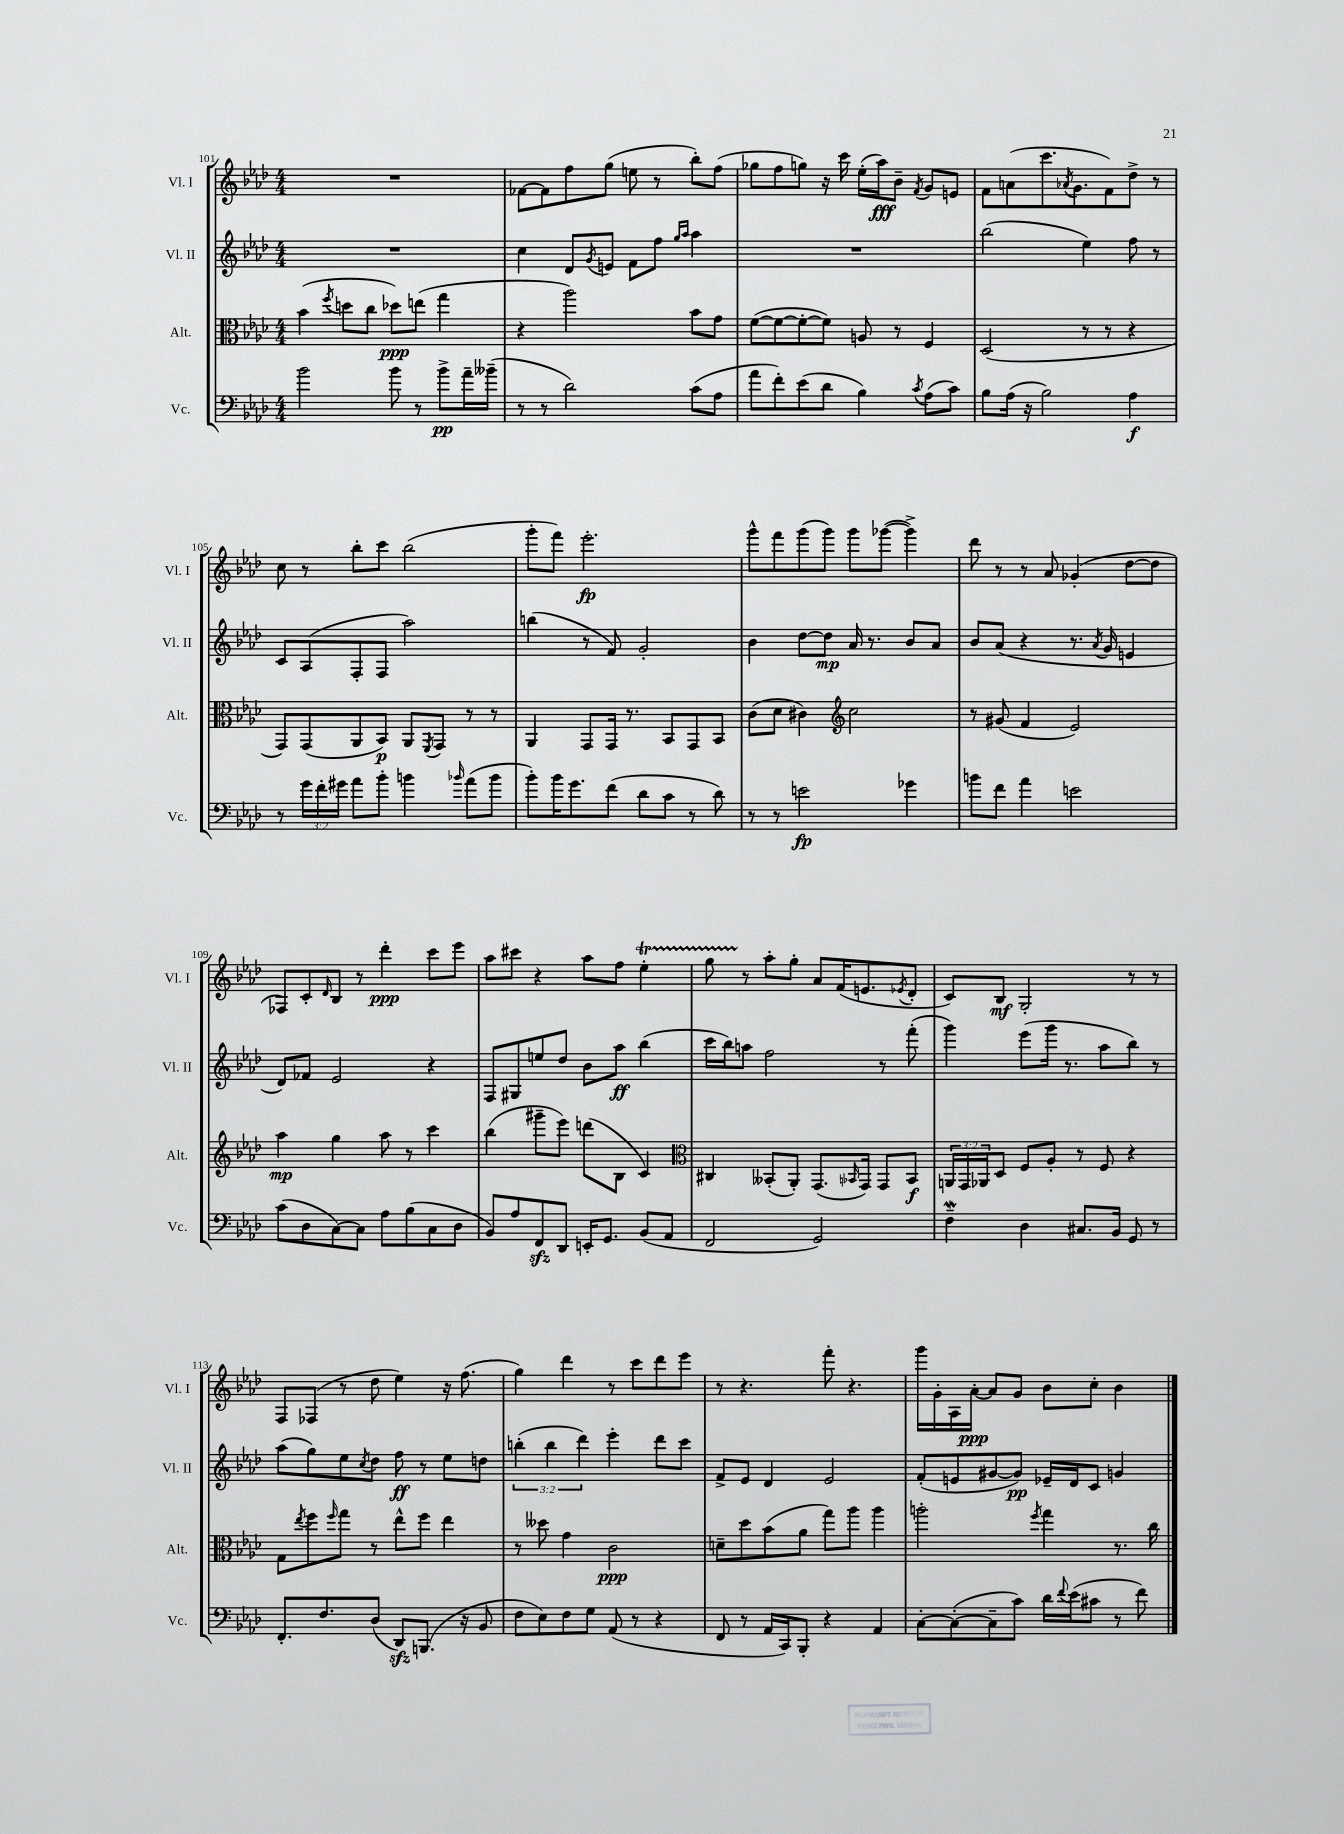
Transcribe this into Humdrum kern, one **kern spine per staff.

**kern	**kern	**kern	**kern
*staff4	*staff3	*staff2	*staff1
*clefF4	*clefC3	*clefG2	*clefG2
*k[b-e-a-d-]	*k[b-e-a-d-]	*k[b-e-a-d-]	*k[b-e-a-d-]
*M4/4	*M4/4	*M4/4	*M4/4
2b-\	(4b-\	1r	1r
.	8qff/	.	.
.	8dd\L	.	.
.	8cc\J	.	.
8b-\	8dd-\L)	.	.
8r	(8ee\J	.	.
8b-^\L	4gg\	.	.
16a-~\L	.	.	.
(16b--~\JJ	.	.	.
=	=	=	=
8r	4r	4cc\	[8f-\L
8r	.	.	8f-\]
2d-\)	2aa-\)	8d-/L	8ff\
.	.	8qg/	.
.	.	8e/J	(8gg\J
.	.	8f\L	8ee\
.	.	8ff\J	8r
.	.	16qqgg/LL	.
.	.	16qqaa-/JJ	.
(8c\L	8b-\L	4aa-\	8bb-'\L)
8A-\J	8g\J	.	(8ff\J
=	=	=	=
8a-\L	([8f\L	1r	8gg-\L
8f'\)	8f\_	.	8ff\
(8e-\	8f'\_	.	8gg\J)
8d-\J	8f\]J)	.	16r
.	.	.	16ccc\
4B-\)	8A/	.	(16ee-'\LL
.	.	.	16aa-\J)
.	8r	.	8b-~\J
8qc/	.	.	8qf/
(8A-\L	4F/	.	8g/L
8c\J)	.	.	8e/J
=	=	=	=
8B-\L	(2D-/	(2bb-\	8f\L
(16A-\Jk	.	.	(8a\
16r	.	.	.
2B-\)	.	.	8.ccc\
.	.	.	8qa-/
.	.	.	8.g\
.	8r	4ee-\)	.
.	8r	.	8f\)
4A-\	4r	8ff\	8dd-^\J
.	.	8r	8r
=	=	=	=
8r	8GG/L)	8c/L	8cc\
24g\LL	(8GG/	(8A-/	8r
24f'\	.	.	.
24g#\JJ	.	.	.
8a-\L	8AA-/	8F'/	8bb-'\L
8b-'\J	8BB-/J)	8F/J	8ccc\J
4b\	8AA-/L	2aa-\)	(2bb-\
.	8qFF/	.	.
.	8GG/J	.	.
16qqb-/	.	.	.
(8a-\L	8r	.	.
8b-\J	8r	.	.
=	=	=	=
8b-'\L)	4AA-/	(4bb\	8ggg'\L
16b-\K	.	.	8fff\J)
8.g\	.	.	.
.	8GG/L	8r	2.eee-'\
(8f\J	16GG/Jk	8f/)	.
.	8.r	.	.
8d-\L	.	2g'/	.
8c\J	8BB-/L	.	.
8r	8GG/	.	.
8d-\)	8BB-/J	.	.
=	=	=	=
8r	(8c\L	4b-\	8ggg^^\L
8r	8d-\J	.	8fff\
2e\	4c#\)	[8dd-\L	(8ggg\
.	.	8dd-\]J	8ggg\J)
*	*clefG2	*	*
.	2cc\	16a-/	8ggg\L
.	.	8.r	.
.	.	.	([8ggg-\J
4g-\	.	8b-/L	4ggg-^\])
.	.	8a-/J	.
=	=	=	=
8b\L	8r	8b-/L	8ddd-\
8f\J	(8g#/	(8a-/J	8r
4a-\	4f/	4r	8r
.	.	.	8a-/
2e\	2e-/)	8.r	(4g-'/
.	.	8qa-/	.
.	.	16g/	.
.	.	4e/	[8dd-\L
.	.	.	8dd-\]J
=	=	=	=
(8c\L	4aa-\	8d-/L)	8F-/L)
8D-\	.	8f-/J	8c'/
.	.	.	16qqd-/
[8C\)	4gg\	2e-/	8B-/J
8C\]J	.	.	8r
8A-\L	8aa-\	.	4ddd-'\
(8B-\	8r	.	.
8C\	4ccc\	4r	8ccc\L
8D-\J	.	.	8eee-\J
=	=	=	=
8BB-/L)	(4bb-\	8F/L	8aa-\L
8A-/	.	8G#/	8ccc#\J
8FF/	8ggg#~\L	8ee/	4r
8DD-/J	8eee-\J)	8dd-/J	.
16EE'/LK	(8ddd\L	8b-\L	8aa-\L
8.GG/J	.	.	.
.	8B-\J	8aa-\J	8ff\J
(8BB-/L	4c/)	(4bb-\	4ee-'\
8AA-/J	.	.	.
=	=	=	=
*	*clefC3	*	*
2FF/	4C#/	16ccc\LL	8gg\
.	.	16bb-\J)	.
.	.	8aa\J	8r
.	(8BB--'/L	2ff\	8aa-'\L
.	8AA-'/J)	.	8gg'\J
2GG/)	(8.GG/L	.	8a-/L
.	.	.	(16f/K
.	16qqBB-/	.	.
.	16GG/Jk)	.	8.e/
.	8GG/L	8r	.
.	.	.	8qe-/
.	8BB-/J	(8fff'\	8d-'/J
=	=	=	=
4F~\	24AA/LL	4ggg\)	8c/L)
.	24GG/	.	.
.	24AA-/J	.	.
.	8D-/J	.	8B-/J
4D-\	8F/L	(8eee-\L	2G'/
.	8A-'/J	16ggg\Jk	.
.	.	8.r	.
8.C#/L	8r	.	.
.	8F/	8aa-\L	.
16BB-/Jk	.	.	.
8GG/	4r	8bb-\J)	8r
8r	.	8r	8r
=	=	=	=
8.FF'/L	8G\L	(8aa-\L	8F/L
.	8qee-/	.	.
.	8ff\	8gg\)	(8F-/J
8.F/	.	.	.
.	16qqff/	.	.
.	8gg\J	8ee-\	8r
.	.	8qcc/	.
(8D-/J	8r	8dd-\J	8dd-\
8DD-/L)	8ee-^^\L	8ff\	4ee-\)
(8.BBB/J	8ff\J	8r	.
.	4ee-\	8ee-\L	16r
16r	.	.	(8.ff\
8BB-/	.	8dd\J	.
=	=	=	=
8F\L	8r	(6bb'\	4gg\)
8E-\)	8dd--\	.	.
.	.	6bb\	.
8F\	4g\	.	4ddd-\
.	.	6ddd-\)	.
8G\J	.	.	.
(8AA-/	2c\	4eee-'\	8r
8r	.	.	8ccc\L
4r	.	8ddd-\L	8ddd-\
.	.	8ccc\J	8eee-\J
=	=	=	=
8FF/	8d~\L	8f^/L	8r
8r	8dd-\	8e-/J	4.r
16AA-/LL	(8b-\	4d-/	.
16CC/J)	.	.	.
8BBB-'/J	8a-\J	.	.
4r	8gg\L)	2e-/	8fff'\
.	8aa-\J	.	4.r
4AA-/	4aa-\	.	.
=	=	=	=
[8C'\L	2aa'\	(8f'/L	16ggg\LL
.	.	.	16g'\
(8C'\_	.	8e/	16A-\
.	.	.	[16a-'\JJ
8C~\]	.	[8g#/	8a-/]L
8c\J)	.	8g#/]J)	8g/J
.	8qff/	.	.
16d-\LL	4gg\	16e-~/LL	8b-\L
8qqf/	.	.	.
(16e-\J	.	16d-/J	.
8c#\J	.	8c/J	8cc'\J
8r	8.r	4g/	4b-\
8f\)	.	.	.
.	16cc\	.	.
==	==	==	==
*-	*-	*-	*-
